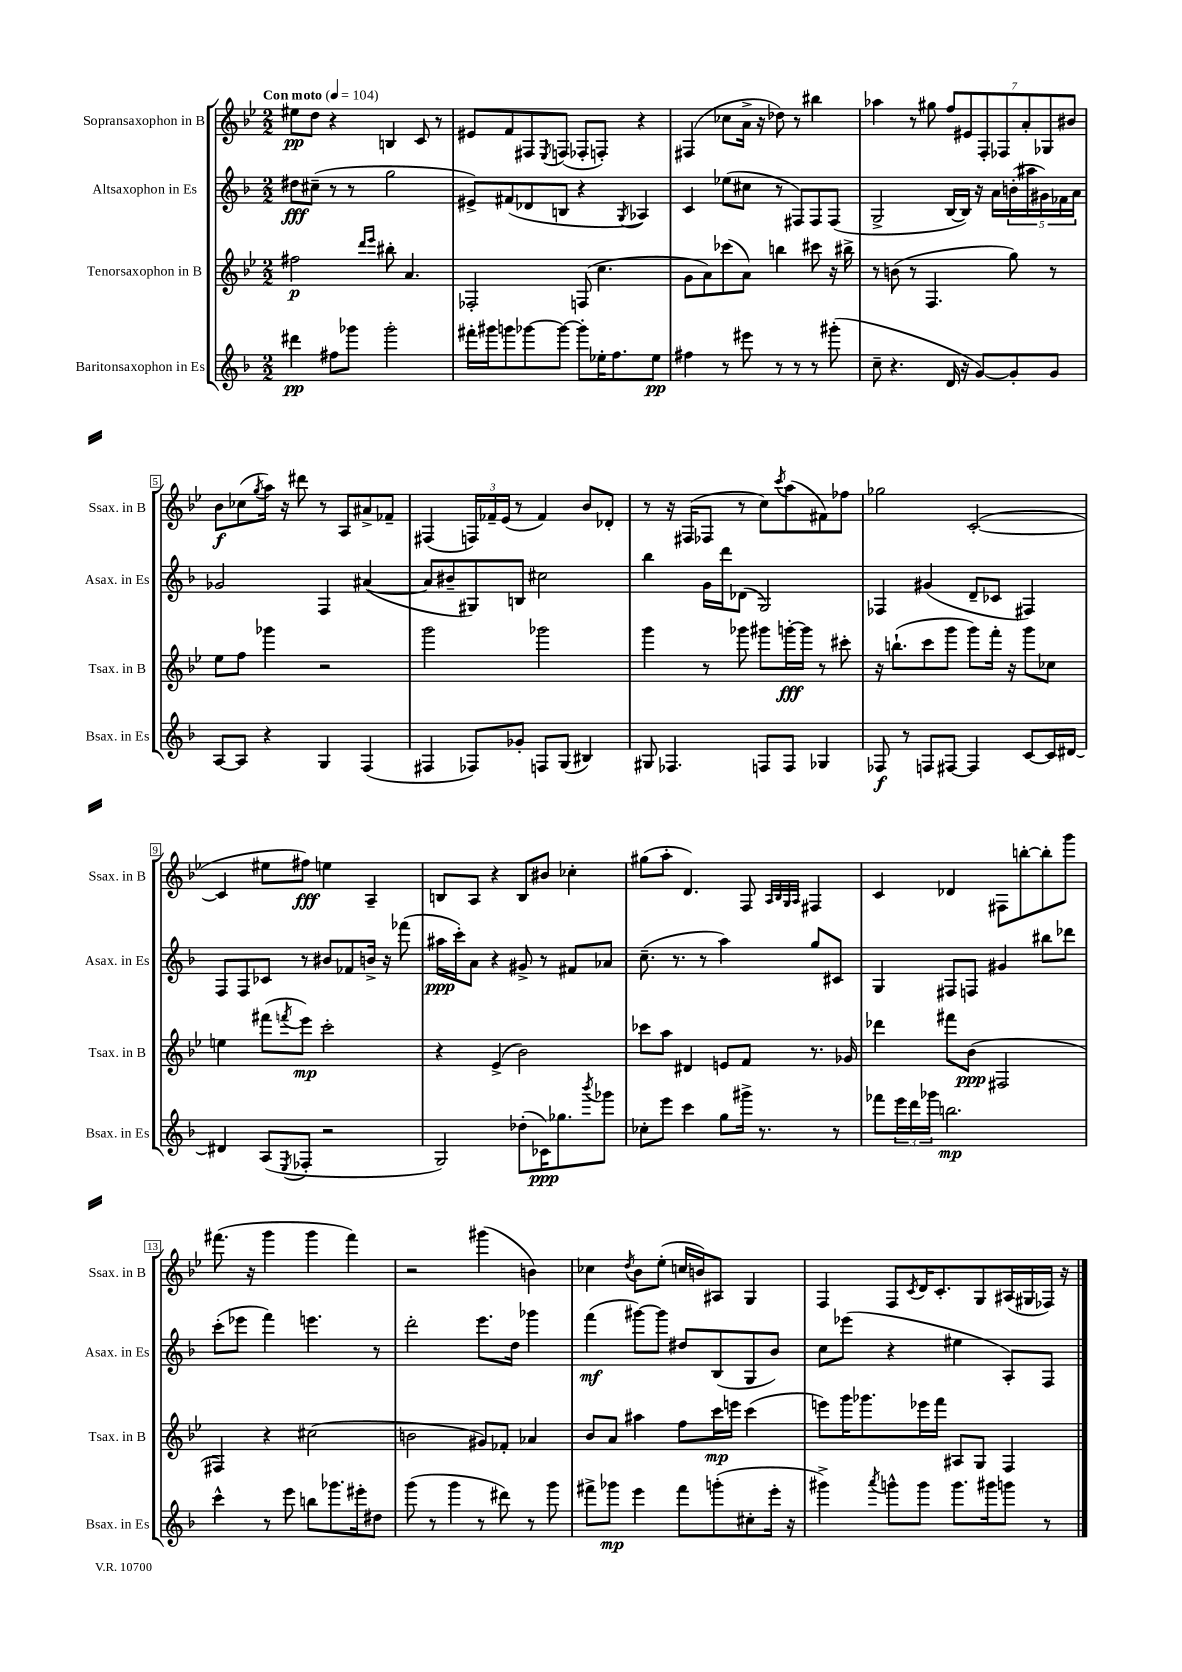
<<
\new StaffGroup <<
\new Staff = "s0" \with { instrumentName = "Sopransaxophon in B" shortInstrumentName = "Ssax. in B" } {
    \clef treble \key bes \major \numericTimeSignature \time 2/2 \tempo "Con moto" 4 = 104
    eis''8\pp d''8 r4 b4 c'8 r8 |
    eis'8 f'8 fis8 \acciaccatura { ees8 } f8( fes8-. f8-.) r4 |
    fis4( ces''8 a'16-> r16 des''8) r8 bis''4 |
    aes''4 r8 gis''8 \tuplet 7/4 { f''8 eis'8 f8-. fes8 a'8-. ges8 bis'8 } |
    bes'8\f ces''8( \acciaccatura { g''8 } a''16) r16 dis'''8 r8 a8 ais'8-> fes'8-- |
    fis4( \tuplet 3/2 { f16) fes'16-- ees'16( } r8 fes'4) bes'8 des'8-. |
    r8 r16 fis16( fes8 r8 c''8) \acciaccatura { c'''8 } a''8( fis'8) fes''8 |
    ges''2 c'2~-.( |
    c'4 eis''8 fis''8\fff) e''4 a4-- |
    b8 a8 r4 b8 bis'8 ces''4-. |
    gis''8( a''8-. d'4.) f8 \grace { a32 bes32 g32 a32 } fis4 |
    c'4 des'4 fis8 b''8~-. b''8-. g'''8 |
    fis'''8.( r16 g'''4 g'''4 fis'''4) |
    r2 gis'''4( b'4) |
    ces''4 \acciaccatura { d''8 } bes'8 ees''8-.( c''16 b'16) ais8 g4 |
    f4 f8 \acciaccatura { c'8 } d'16 c'8.-. g8 ais16( gis16 fes16) r16 \bar "|." |
}
\new Staff = "s1" \with { instrumentName = "Altsaxophon in Es" shortInstrumentName = "Asax. in Es" } {
    \clef treble \key f \major \numericTimeSignature \time 2/2
    dis''8\fff cis''8--( r8 r8 g''2 |
    eis'8->) fis'8( des'8 b8 r4 \acciaccatura { g8 } aes4) |
    c'4 ees''8( cis''8 r8 fis8) fis8 fis8( |
    g2-> bes16~ bes16) r16 a'16 \tuplet 5/4 { b'16-.( ais''16 gis'16) fes'16 a'16 } |
    ges'2 f4 ais'4~( |
    ais'8 bis'8-- gis8) b8 cis''2 |
    bes''4 g'16 d'''16 des'8( g2) |
    fes4 gis'4( d'8-- ces'8 fis4) |
    f8 f8 ces'8 r8 bis'8 fes'8 b'16-> r16 fes'''8( |
    ais''16\ppp c'''16-.) a'8 r4 gis'8-> r8 fis'8 aes'8 |
    c''8.--( r8. r8 a''4) g''8 cis'8 |
    g4 fis8 f8 gis'4 bis''8 des'''8 |
    c'''8-.( ees'''8 f'''4) e'''4. r8 |
    d'''2-. e'''8. d''16 ges'''4 |
    f'''4\mf( gis'''8~) gis'''8 dis''8 bes8( g8 bes'8) |
    c''8 ees'''8( r4 eis''4 a8-.) f8 \bar "|." |
}
\new Staff = "s2" \with { instrumentName = "Tenorsaxophon in B" shortInstrumentName = "Tsax. in B" } {
    \clef treble \key bes \major \numericTimeSignature \time 2/2
    fis''2\p \grace { d'''16 ees'''16 } bis''8-. a'4. |
    fes2-. f8( c''4. |
    g'8 a'8) ces'''8( a'8) b''4 cis'''8 r16 bis''16-> |
    r8 b'8( r8 f4. g''8) r8 |
    ees''8 f''8 ges'''4 r2 |
    g'''2 ges'''2 |
    g'''4 r8 ges'''8 gis'''8 g'''16~-.\fff g'''16 r8 cis'''8-. |
    r16 b''8.-!( c'''8 g'''8 g'''8) f'''16-. r16 g'''8 ces''8 |
    e''4 fis'''8( \acciaccatura { f'''8 } ees'''8\mp) c'''2-. |
    r4 ees'4->( bes'2) |
    ces'''8 a''8 dis'4 e'8 f'8 r8. ges'16 |
    des'''4 fis'''8 bes'8\ppp( fis2 |
    fis4) r4 cis''2( |
    b'2 gis'8) fes'8-. aes'4 |
    bes'8 a'8 ais''4 f''8 c'''16\mp e'''16 c'''4( |
    e'''8) g'''16 ges'''8. ees'''16 f'''16 ais8 g8 f4 \bar "|." |
}
\new Staff = "s3" \with { instrumentName = "Baritonsaxophon in Es" shortInstrumentName = "Bsax. in Es" } {
    \clef treble \key f \major \numericTimeSignature \time 2/2
    dis'''4\pp fis''8 ges'''8 ges'''2-. |
    fis'''16-. gis'''16 g'''8 ges'''8~ ges'''8~ ges'''8-. ees''16-. f''8. ees''8\pp |
    fis''4 r8 eis'''8 r8 r8 r8 gis'''8-.( |
    c''8-- r4. d'16 r16 g'8~) g'8-. g'8 |
    a8~ a8 r4 g4 f4( |
    fis4 fes8) ges'8-. f8 g8( bis4) |
    gis8 fes4. f8 f8 ges4 |
    fes8\f r8 f8 fis8~ fis4 c'8~ c'16 dis'16~ |
    dis'4 a8( \acciaccatura { e8 } fes8-. r2 |
    g2) des''8-.( ces'16\ppp) ges''8. \acciaccatura { bes'''8 } ges'''8 |
    ces''8-. e'''8 c'''4 g''8 gis'''16-> r8. r8 |
    fes'''8 \tuplet 3/2 { e'''16 d'''16 ges'''16 } b''2.\mp |
    c'''4-^ r8 e'''8 b''8 ges'''8. eis'''16-. dis''8 |
    g'''8( r8 g'''4 r8 dis'''8) r8 g'''8 |
    fis'''8-> ges'''8\mp e'''4 fis'''8 g'''8-.( cis''8-. e'''16-. r16 |
    gis'''4->) \acciaccatura { a'''8 } g'''8-^ g'''8 g'''8. gis'''16 g'''8 r8 \bar "|." |
}
>>
>>
\layout { \context { \Score \override BarNumber.stencil = #(make-stencil-boxer 0.1 0.3 ly:text-interface::print) } }
